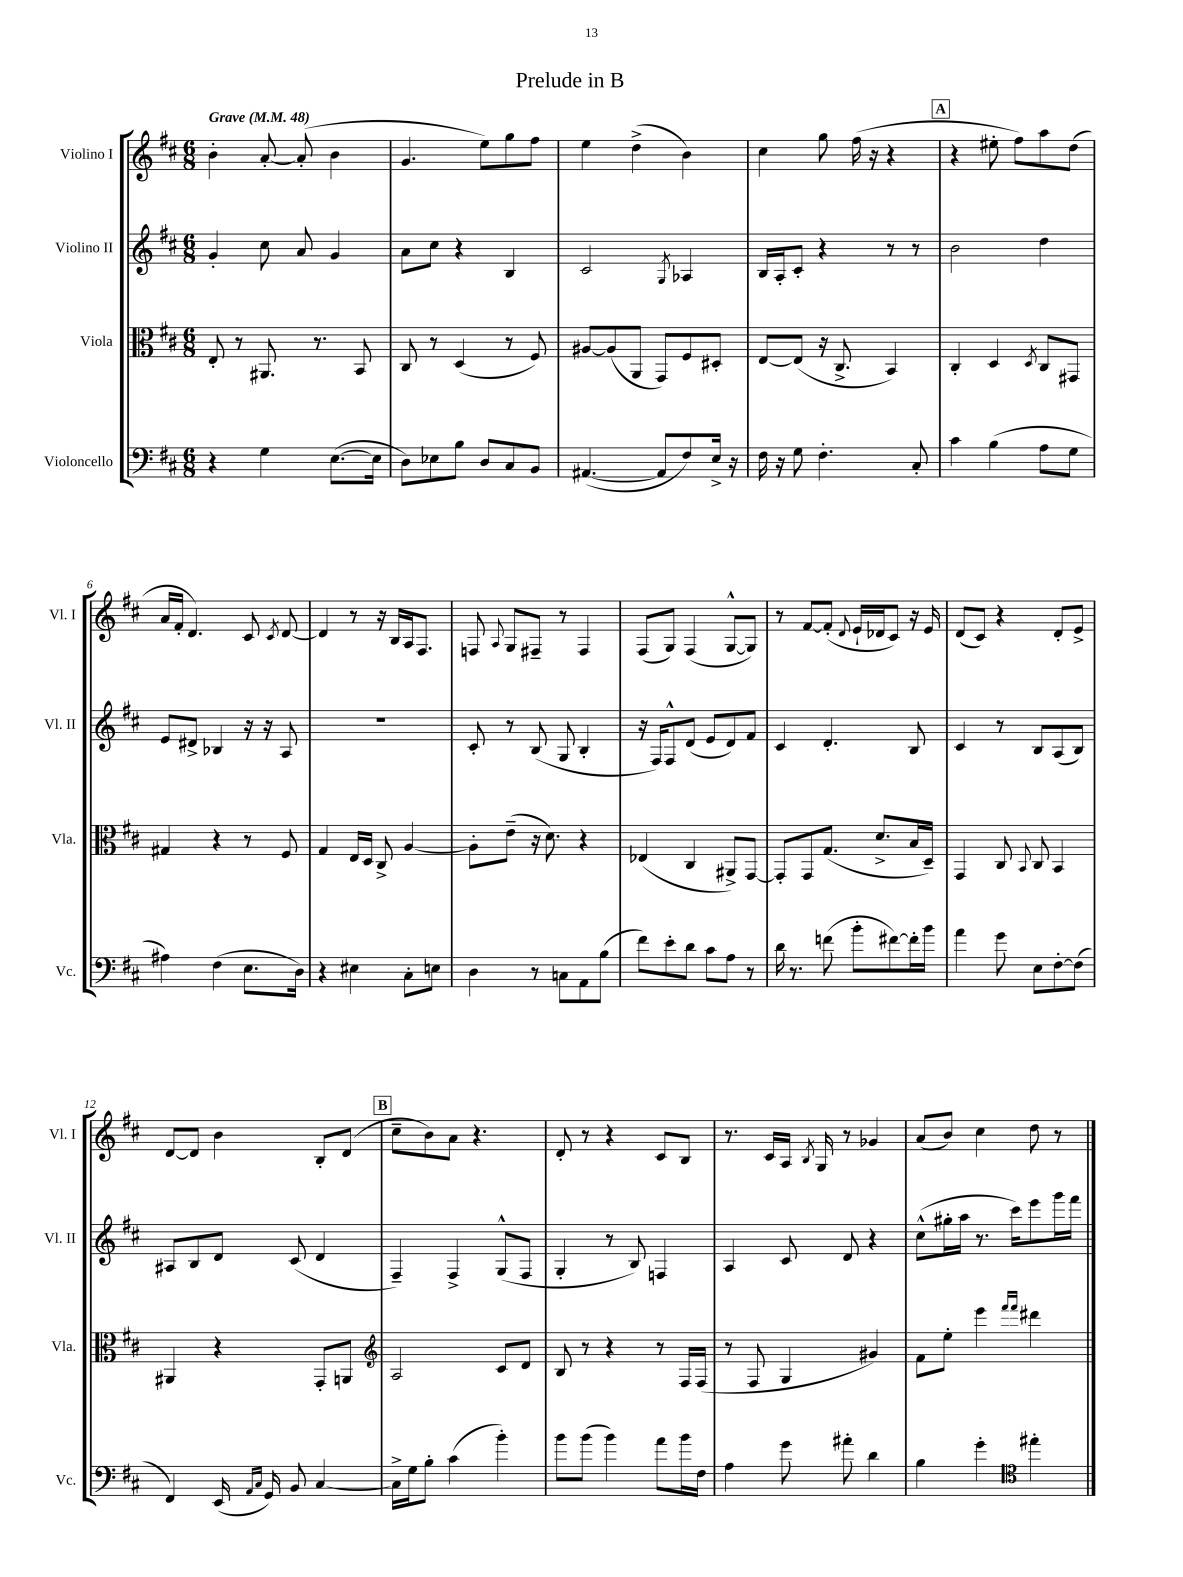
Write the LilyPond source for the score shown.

\header { title = "Prelude in B" }
<<
\new StaffGroup <<
\new Staff = "s0" \with { instrumentName = "Violino I" shortInstrumentName = "Vl. I" } {
    \clef treble \key d \major \numericTimeSignature \time 6/8 \tempo "Grave" 4 = 48
    \autoBeamOff b'4-. a'8~-. a'8-.( b'4 |
    g'4. e''8[) g''8 fis''8] |
    e''4 d''4->( b'4) |
    cis''4 g''8 fis''16( r16 r4 |
    \mark \markup { \box "A" } r4 eis''8-. fis''8[) a''8 d''8]( |
    a'16[ fis'16]-. d'4.) cis'8 \acciaccatura { cis'8 } d'8~ |
    d'4 r8 r16 b16[ a16 fis8.] |
    f8 \appoggiatura { a8 } g8[ fis8]-- r8 fis4 |
    fis8[( g8]) fis4( g8[~-^ g8]) |
    r8 fis'8[~ fis'8]-.( \appoggiatura { d'8 } e'16[-! des'16 cis'8]) r16 e'16 |
    d'8[( cis'8]) r4 d'8[-. e'8]-> |
    d'8[~ d'8] b'4 b8[-. d'8]( |
    \mark \markup { \box "B" } cis''8[-- b'8) a'8] r4. |
    d'8-. r8 r4 cis'8[ b8] |
    r8. cis'16[ a16] \acciaccatura { b8 } g16 r8 ges'4 |
    a'8[( b'8]) cis''4 d''8 r8 \bar "|." |
}
\new Staff = "s1" \with { instrumentName = "Violino II" shortInstrumentName = "Vl. II" } {
    \clef treble \key d \major \numericTimeSignature \time 6/8
    \autoBeamOff g'4-. cis''8 a'8 g'4 |
    a'8[ cis''8] r4 b4 |
    cis'2 \acciaccatura { g8 } aes4 |
    b16[ a16-. cis'8]-. r4 r8 r8 |
    \mark \markup { \box "A" } b'2 d''4 |
    e'8[ dis'8]-> bes4 r16 r16 a8 |
    R2. |
    cis'8-. r8 b8( g8 b4-. |
    r16 fis16[) fis8-^ d'8]( e'8[ d'8) fis'8] |
    cis'4 d'4.-. b8 |
    cis'4 r8 b8[ a8( b8]) |
    ais8[ b8 d'8] cis'8( d'4 |
    \mark \markup { \box "B" } fis4--) fis4-> g8[-^( fis8] |
    g4-. r8 b8) f4 |
    a4 cis'8 d'8 r4 |
    cis''8[-^( gis''16-. a''16] r8. cis'''16[) e'''8 g'''16 fis'''16] \bar "|." |
}
\new Staff = "s2" \with { instrumentName = "Viola" shortInstrumentName = "Vla." } {
    \clef alto \key d \major \numericTimeSignature \time 6/8
    \autoBeamOff e8-. r8 ais,8. r8. b,8 |
    cis8 r8 d4( r8 fis8) |
    ais8[~ ais8( a,8] g,8[) fis8 dis8]-. |
    e8[~ e8]( r16 cis8.-> b,4) |
    \mark \markup { \box "A" } cis4-. d4 \acciaccatura { d8 } cis8[ gis,8] |
    gis4 r4 r8 fis8 |
    g4 e16[ d16] cis8-> a4~ |
    a8[-. e'8]--( r16 d'8.) r4 |
    ees4( cis4 ais,8[->) g,8]~ |
    g,8[-. g,8 g8.]( d'8.[-> b16 d16]--) |
    g,4 cis8 \appoggiatura { b,8 } cis8 b,4 |
    ais,4 r4 g,8[-. a,8] |
    \mark \markup { \box "B" } \clef treble a2 cis'8[ d'8] |
    b8 r8 r4 r8 fis16[ fis16]( |
    r8 fis8 g4 gis'4) |
    fis'8[ e''8]-. e'''4 \grace { fis'''16[ fis'''16] } dis'''4 \bar "|." |
}
\new Staff = "s3" \with { instrumentName = "Violoncello" shortInstrumentName = "Vc." } {
    \clef bass \key d \major \numericTimeSignature \time 6/8
    \autoBeamOff r4 g4 e8.[~( e16] |
    d8[) ees8 b8] d8[ cis8 b,8] |
    ais,4.~( ais,8[ fis8) e16]-> r16 |
    fis16 r16 g8 fis4.-. cis8-. |
    \mark \markup { \box "A" } cis'4 b4( a8[ g8] |
    ais4) fis4( e8.[ d16]) |
    r4 eis4 cis8[-. e8] |
    d4 r8 c8[ a,8 b8]( |
    fis'8[) e'8-. d'8] cis'8[ a8] r8 |
    d'16 r8. f'8( b'8[-. fis'8~) fis'16-. b'16] |
    a'4 g'8 e8[ fis8~-. fis8]( |
    fis,4) e,16( \grace { a,16[ cis16] } g,16) b,8 cis4~ |
    \mark \markup { \box "B" } cis16[-> g16 b8]-. cis'4( b'4-.) |
    b'8[ b'8]( b'4) a'8[ b'16 fis16] |
    a4 g'8 ais'8-. d'4 |
    b4 g'4-. \clef tenor eis''4-. \bar "|." |
}
>>
>>
